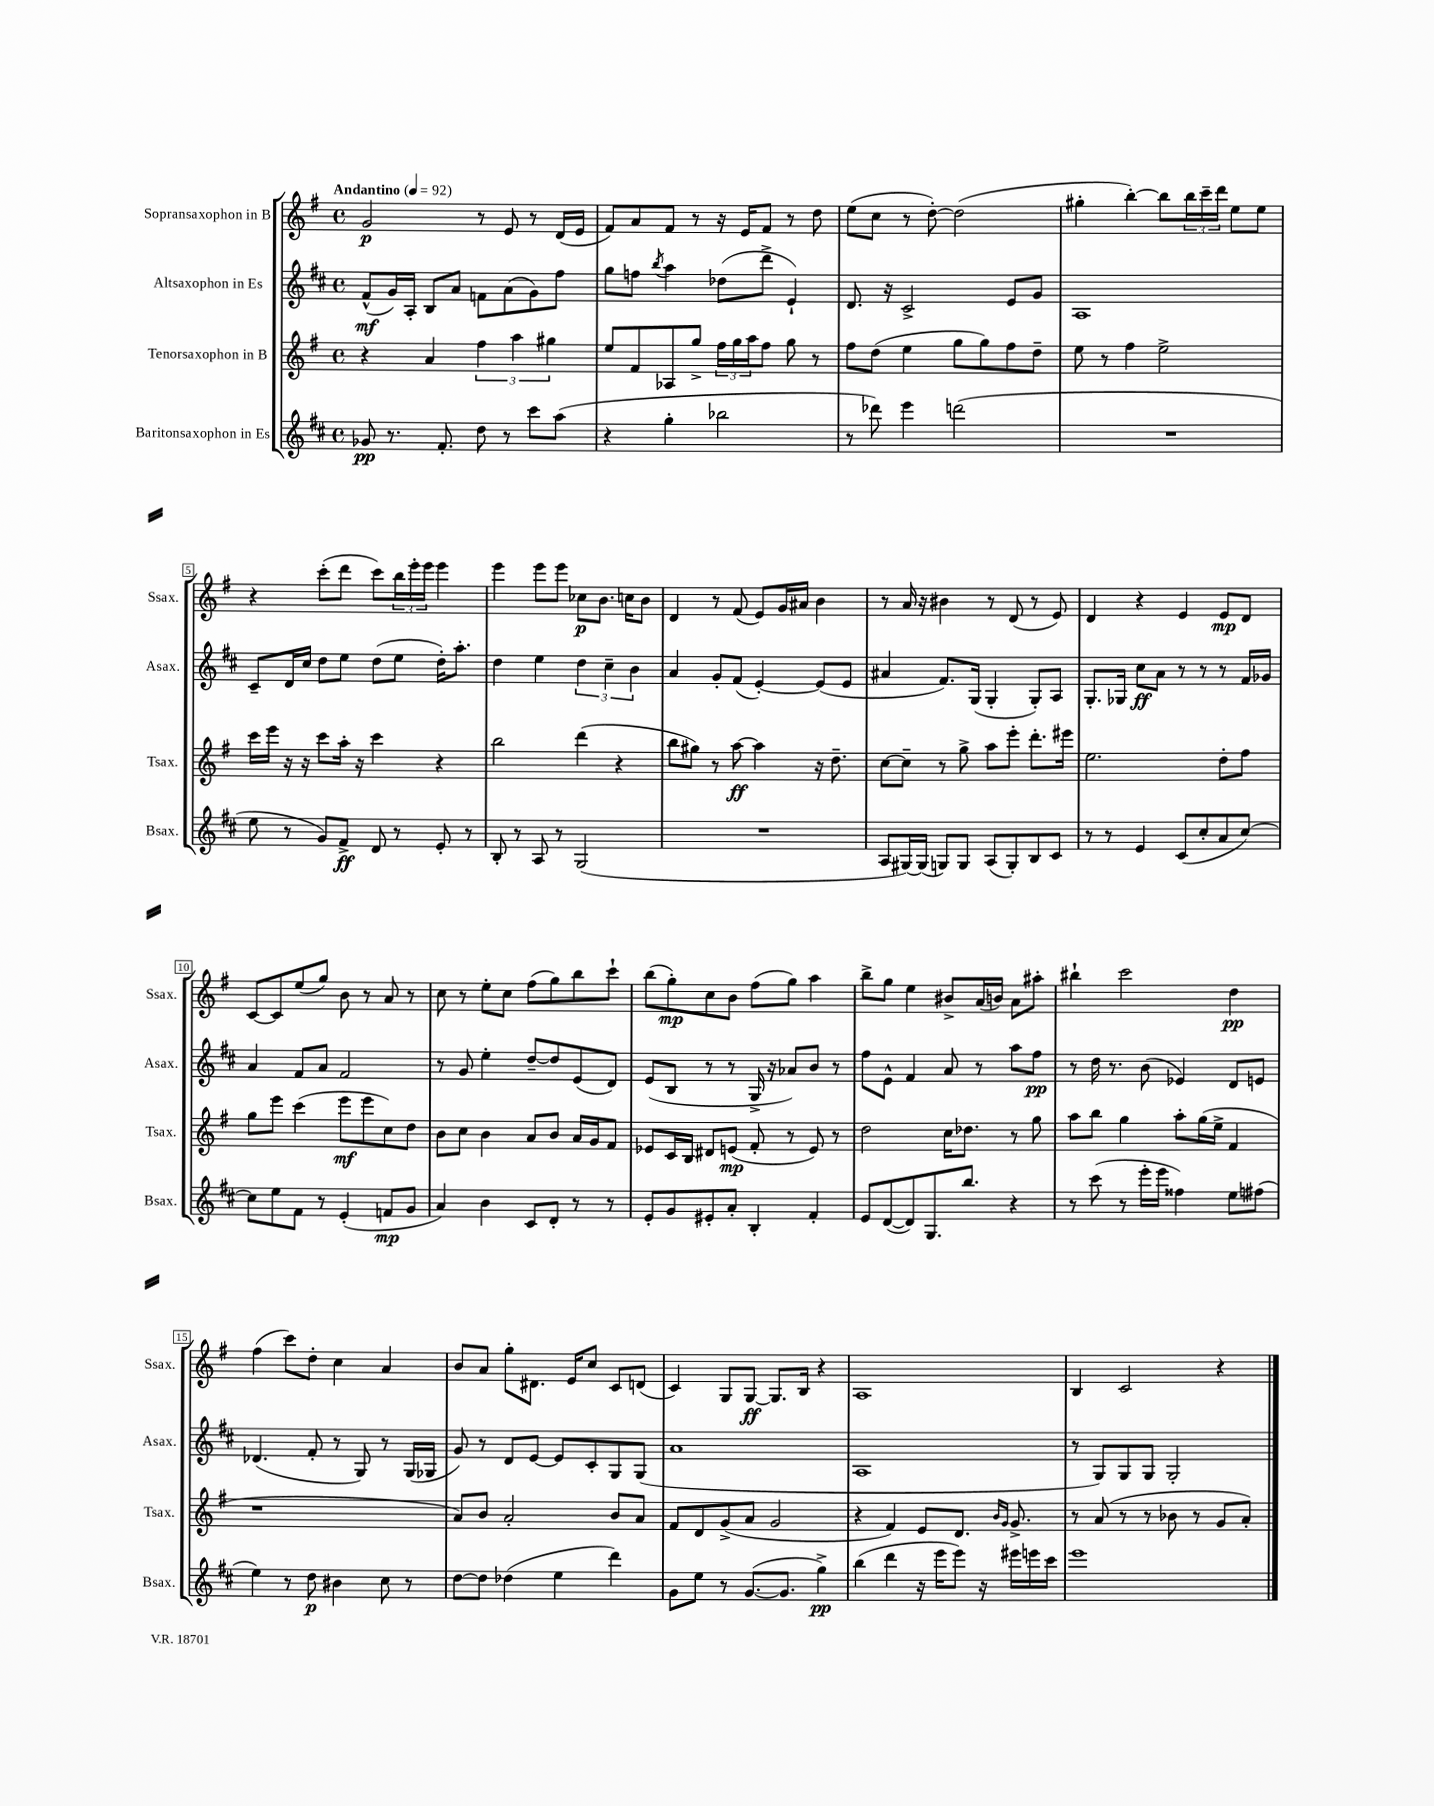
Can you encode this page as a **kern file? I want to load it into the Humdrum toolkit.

**kern	**kern	**kern	**kern
*staff4	*staff3	*staff2	*staff1
*clefG2	*clefG2	*clefG2	*clefG2
*k[f#c#]	*k[f#]	*k[f#c#]	*k[f#]
*M4/4	*M4/4	*M4/4	*M4/4
*met(c)	*met(c)	*met(c)	*met(c)
*MM92	*MM92	*MM92	*MM92
8g-	4r	(8f#^^	2g
8.r	.	16g)	.
.	.	16A'	.
.	4a	8B	.
8.f#'	.	.	.
.	.	8a	.
8dd	6ff#	8f	8r
8r	.	(8a	8e
.	6aa	.	.
8ccc#	.	8g)	8r
.	6gg#	.	.
(8aa	.	8ff#	(16d
.	.	.	16e
=	=	=	=
4r	8ee	8gg	8f#)
.	8f#	8ff	8a
.	.	8qbb	.
4gg'	8A-	4aa	8f#
.	8gg^	.	8r
2bb-	24ff#	(8dd-	16r
.	24gg	.	.
.	.	.	16e
.	24aa	.	.
.	8ff#	8ddd^	8f#
.	8gg	4e`)	8r
.	8r	.	8dd
=	=	=	=
8r	8ff#	8.d	(8ee
8ddd-)	(8dd	.	8cc
.	.	16r	.
4eee	4ee	2c#^	8r
.	.	.	[8dd')
(2ddd	8gg	.	(2dd]
.	8gg)	.	.
.	8ff#	8e	.
.	8dd~	8g	.
=	=	=	=
1r	8ee	1A	4gg#'
.	8r	.	.
.	4ff#	.	[4bb')
.	2ee^	.	8bb]
.	.	.	24bb
.	.	.	24ccc~
.	.	.	24ddd
.	.	.	8ee
.	.	.	8ee
=	=	=	=
8ee	16ccc	8c#~	4r
.	16eee	.	.
8r	16r	16d	.
.	16r	16cc#	.
8g)	8ccc	8dd	(8ccc'
8f#^	16aa'	8ee	8ddd
.	16r	.	.
8d	4ccc	(8dd	8ccc)
8r	.	8ee	24bb
.	.	.	24eee'
.	.	.	24eee
8e'	4r	16dd')	4eee
.	.	8.aa'	.
8r	.	.	.
=	=	=	=
8B'	2bb	4dd	4eee
8r	.	.	.
8A	.	4ee	8eee
8r	.	.	8eee
(2G	(4ddd	6dd	8cc-
.	.	.	8.b
.	.	6cc#~	.
.	4r	.	.
.	.	.	16cc
.	.	6b	.
.	.	.	8b
=	=	=	=
1r	8bb	4a	4d
.	8gg#)	.	.
.	8r	8g'	8r
.	[8aa	(8f#	(8f#
.	4aa]	[4e')	8e)
.	.	.	16g
.	.	.	16a#
.	16r	(8e]	4b
.	8.dd~	.	.
.	.	8e	.
=	=	=	=
8A	[8cc	4a#	8r
[16G#)	8cc~]	.	16a
(16G#]	.	.	16r
8G)	8r	8.f#)	4b#
8G	8gg^	.	.
.	.	(16G	.
(8A	8aa	4G'	8r
8G')	8eee'	.	(8d
8B	8.ddd'	8G')	8r
8c#	.	8A	8e)
.	16eee#	.	.
=	=	=	=
8r	2.ee	8.G'	4d
8r	.	.	.
.	.	16G-	.
4e	.	8cc#	4r
.	.	8a	.
(8c#	.	8r	4e
8cc#'	.	8r	.
8a	8dd'	8r	8e
[8cc#)	8ff#	16f#	8d
.	.	16g-	.
=	=	=	=
8cc#]	8gg	4a	[8c
8ee	8eee	.	8c]
8f#	(4ccc	8f#	(8ee
8r	.	8a	8gg)
(4e'	8eee	2f#	8b
.	8eee	.	8r
8f	8cc)	.	8a
8g	8dd	.	8r
=	=	=	=
4a)	8b	8r	8cc
.	8cc	8g	8r
4b	4b	4ee'	8ee'
.	.	.	8cc
8c#	8a	[8dd~	(8ff#
8d'	8b	8dd]	8gg)
8r	16a	(8e	8bb
.	16g	.	.
8r	8f#	8d)	8ccc`
=	=	=	=
8e'	8e-	(8e	(8bb
8g	16c	8B	8gg')
.	16B	.	.
8e#'	8d#	8r	8cc
8a'	(8e	8r	8b
4B'	8f#'	16G^	(8ff#
.	.	16r	.
.	8r	8a-)	8gg)
4f#'	8e)	8b	4aa
.	8r	8r	.
=	=	=	=
8e	2dd	8ff#	8bb^
([8d	.	8e^^	8gg
8d])	.	4f#	4ee
8.G	.	.	.
.	16cc	8a	8b#^
8.bb	8.dd-	.	.
.	.	8r	(16a
.	.	.	16b)
4r	8r	8aa	8a
.	8gg	8ff#	8aa#'
=	=	=	=
8r	8aa	8r	4bb#`
(8ccc#	8bb	16dd	.
.	.	8.r	.
8r	4gg	.	2ccc
16eee'	.	(8b	.
16eee	.	.	.
4ff##)	8aa'	4e-)	.
.	(16gg	.	.
.	16ee^	.	.
8ee	4f#	8d	4dd
(8ff#	.	8e	.
=	=	=	=
4ee)	1r	(4.d-	(4ff#
8r	.	.	8ccc)
8dd	.	8f#'	8dd'
4b#	.	8r	4cc
.	.	8G)	.
8cc#	.	8r	4a
8r	.	(16G	.
.	.	16G-	.
=	=	=	=
[8dd	8a)	8g)	8b
8dd]	8b	8r	8a
(4dd-	2a'	8d	8gg'
.	.	[8e	8.d#
4ee	.	8e]	.
.	.	.	16e
.	.	8c#'	8cc
4ddd)	8b	8G	8c
.	8a	(8G	(8d
=	=	=	=
8g	8f#	1a	4c)
8ee	8d	.	.
8r	(8g^	.	8G
([8.g	8a	.	[8G
.	2g	.	8.G]
8.g]	.	.	.
.	.	.	16B
4gg^)	.	.	4r
=	=	=	=
(4bb	4r	1A	1A
4ddd	4f#)	.	.
16r	8e	.	.
16eee	.	.	.
8eee)	8.d	.	.
16r	.	.	.
.	16qqb	.	.
.	16qqg	.	.
16eee#	8.g^	.	.
16eee	.	.	.
16ccc#	.	.	.
=	=	=	=
1eee	8r	8r	4B
.	(8a	8G)	.
.	8r	8G	2c
.	8r	8G	.
.	8b-	2G'	.
.	8r	.	.
.	8g	.	4r
.	8a')	.	.
==	==	==	==
*-	*-	*-	*-
